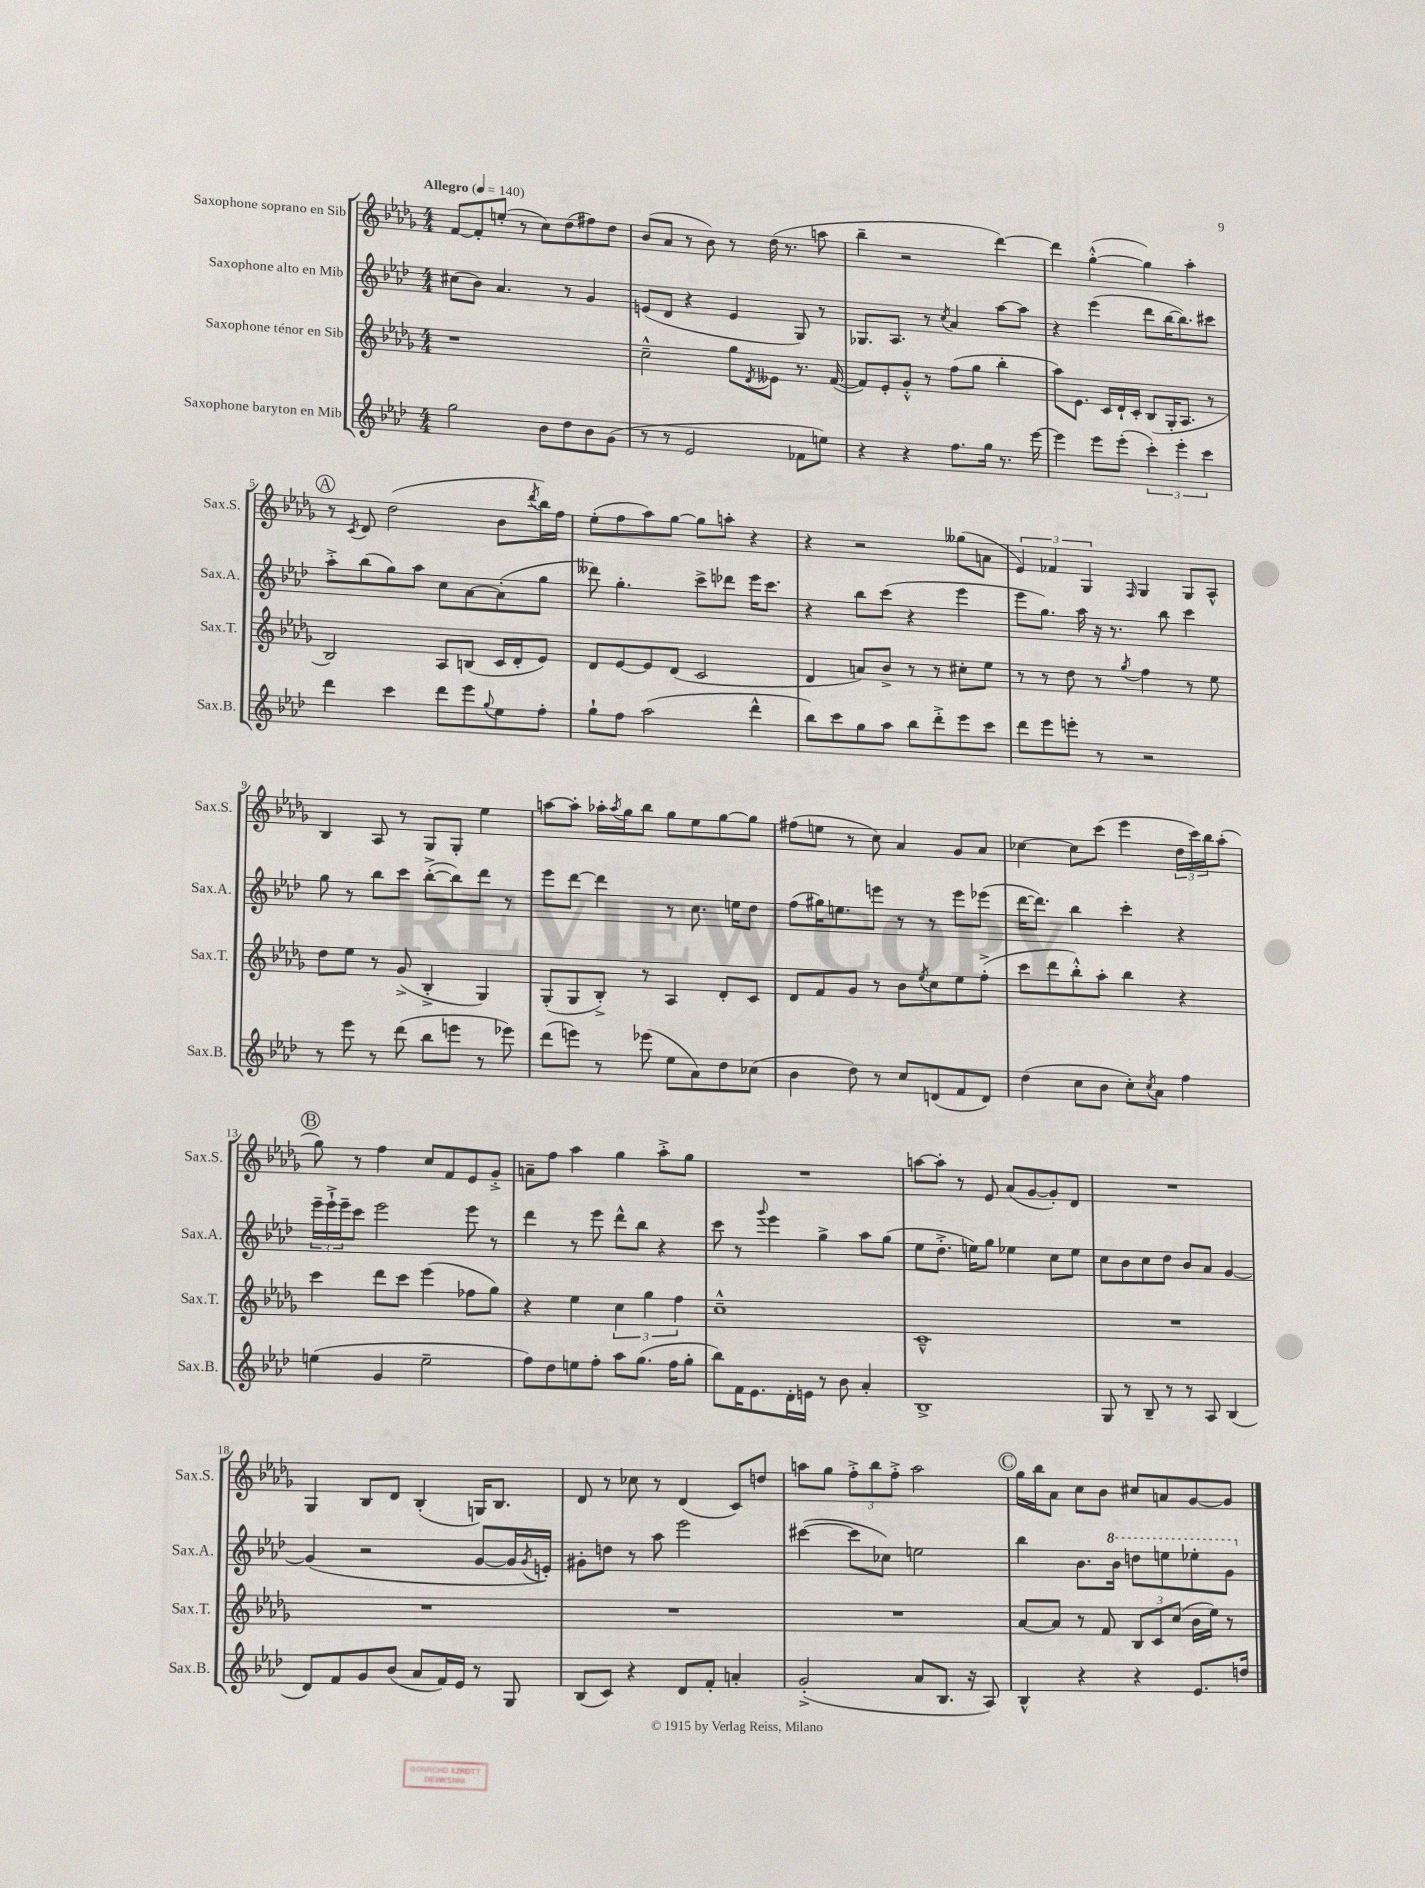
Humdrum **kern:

**kern	**kern	**kern	**kern
*staff4	*staff3	*staff2	*staff1
*clefG2	*clefG2	*clefG2	*clefG2
*k[b-e-a-d-]	*k[b-e-a-d-g-]	*k[b-e-a-d-]	*k[b-e-a-d-g-]
*M4/4	*M4/4	*M4/4	*M4/4
*MM140	*MM140	*MM140	*MM140
2gg	1r	(8cc#	[8f
.	.	8b-)	8f']
.	.	4.a-	(8ee'
.	.	.	8r
8b-	.	.	8cc)
8dd-	.	8r	(8dd-
8b-	.	4g	8ff#)
(8g	.	.	8dd-
=	=	=	=
8r	2cc~^^	(8e	(8b-
8r	.	8d-	8a-
2e-	.	4r	8r
.	.	.	8b-)
.	8gg-	4e	8r
.	8qd-	.	.
.	8e--	.	(16dd-
.	.	.	8.r
8f-	8.r	8G)	.
8ee)	.	8r	8aa
.	([16f	.	.
=	=	=	=
4r	8f])	8.G-	4bb-~
.	8e-'	.	.
.	.	8.A-	.
4r	8g-'^^	.	2r
.	8r	8r	.
.	.	8qcc	.
8.ff	(8ff	4a-	.
.	8gg-	.	.
16gg	.	.	.
8.r	4bb-'	[8aa-	[4ddd-)
.	.	8aa-]	.
[16eee-	.	.	.
=	=	=	=
4eee-]	8aa-)	4r	4ddd-]
.	8.e-	.	.
8eee-	.	(4eee-	([4gg-'^^
.	16c	.	.
(8eee-'	16d-`	.	.
.	16c'	.	.
6ccc')	(8B-	8ddd-	4gg-])
.	16G-'	[16bb-	.
6eee-'	.	.	.
.	8.A-	8.bb-])	.
.	.	.	4aa-'
6ccc	.	.	.
.	8r	8ccc#	.
=	=	=	=
4ddd-	2B-)	8aa-'^	8r
.	.	.	8qc
.	.	(8bb-	8d-
4ccc	.	8gg)	(2dd-
.	.	8aa-	.
8ddd-	8A-	8cc	.
8eee-	(8B	[8a-	.
8qqgg	.	.	.
8ee-	16c	(8a-']	8b-
.	16d-'	.	.
.	.	.	8qddd-
8ff'	8e-)	8gg	16bb-)
.	.	.	16ff
=	=	=	=
8gg`	8d-	8ddd--)	(8ee-'
8ff	[8e-	4.gg'	8ff
(2aa-	8e-]	.	8aa-)
.	(8d-	.	[8gg-
.	2c	8ccc^	8gg-]
.	.	8ddd-	8aa'
4ddd-^^	.	16eee-	4r
.	.	8.ccc	.
=	=	=	=
8bb-)	4d-	4r	4r
8ccc	.	.	.
8gg	8a)	8bb-	2r
8aa-	8b-^	(8ccc	.
8bb-	8r	4r	.
8ddd-'^	8r	.	.
8eee-	8cc#'	4eee-	(8gg--
8ccc	8ee-	.	8a
=	=	=	=
8ddd-	8r	8eee-	6e-)
8eee-	8r	8.gg)	.
.	.	.	6f-
8eee'	8dd-	.	.
.	.	16aa-	.
.	.	.	6G-
8r	8r	16r	.
.	.	8.r	.
.	8qgg-	.	16qqF
2r	4ff	.	4G-
.	.	8bb-	.
.	8r	4ccc	8G-
.	8ee-	.	8A-^^
=	=	=	=
8r	8dd-	8gg	4B-
8eee-	8ee-	8r	.
8r	8r	8bb-	8A-
(8ddd-	(8g-^	8ccc	8r
8bb-	4B-'^	([8bb-'^	8G-
8eee	.	8bb-])	8G-'
8r	4G-)	8ddd-	4ee-
8eee-)	.	8r	.
=	=	=	=
(8ddd-	(8G-'	8eee-	[8aa
8eee)	8G-	[8ddd-	8aa']
8r	8B-'^)	4ddd-]	16aa-'
.	.	.	8qaa-
.	.	.	16gg-
(8eee-	8r	.	8bb-
8ee-	4A-	8r	8gg-
8a-)	.	8.cc	8ee-
8dd-	8d-'	.	[8gg-
.	.	16ee	.
(8cc-	8c	8dd-	8gg-]
=	=	=	=
4b-	8d-	(8ff	(8ff#
.	8f	16gg#)	8ee
.	.	8.ee	.
8dd-)	8g-	.	8r
8r	8r	8eee	8cc)
8cc	8b-	8r	4a-
.	8qee-	.	.
(8d	8cc	8r	.
8f	8ee-	8eee	8g-
8d)	(8ff'^	(8eee-	8a-
=	=	=	=
(4dd-	8ccc	[16ddd-	[4cc-
.	.	8.ddd-])	.
.	8ddd-	.	.
8cc	8bb-'^^)	4bb-	8cc-]
8b-	8aa-'	.	(8ccc
8cc')	4bb-	4ccc'	4eee-
8qcc	.	.	.
8a-	.	.	.
4ff	4r	4r	24dd-
.	.	.	24ccc)
.	.	.	24bb-
.	.	.	(8aa-'
=	=	=	=
(4ee	4ccc	24eee-~	8gg-)
.	.	24eee-`^	.
.	.	24eee-~	.
.	.	8ccc	8r
4g	8ddd-	2eee-	4ff
.	8ccc	.	.
2ee~	(4eee-	.	8cc
.	.	.	8f
.	8ff-	8eee-	8e-
.	8gg-)	8r	8g-'^
=	=	=	=
8ff)	4r	4ddd-	8a~
8dd-	.	.	8ff
8ee	4ee-	8r	4aa-
8ff'	.	8eee-	.
8aa-	6cc	8ddd-^^	4gg-
(8.gg	.	8bb-	.
.	6gg-	.	.
.	.	4r	8aa-'^
16ff	.	.	.
.	6ff	.	.
8gg'	.	.	8gg-
=	=	=	=
8bb-)	1cc~^^	8ccc	1r
16f	.	8r	.
8.e-	.	.	.
.	.	8qqggg	.
.	.	4eee-	.
16d-'	.	.	.
16e	.	.	.
8r	.	4gg^	.
8b-	.	.	.
4a-'	.	8aa-	.
.	.	(8gg	.
=	=	=	=
1B-^	1c~^^	8ee-	[8aa
.	.	8.dd-'^	8aa']
.	.	.	8r
.	.	16ee)	.
.	.	8gg	8e-
.	.	4ee-	(8a-
.	.	.	[8g-
.	.	8cc	8g-'])
.	.	8ee-	8d-
=	=	=	=
8G	1r	8cc	1r
8r	.	8b-	.
8B-~	.	8cc	.
8r	.	8dd-	.
8r	.	8b-	.
8A-	.	8a-	.
(4B-	.	[4g	.
=	=	=	=
8d-)	1r	(4g]	4G-
8f	.	.	.
8g	.	2r	8B-
(8b-	.	.	8d-
8a-	.	.	(4B-'
16f)	.	.	.
16e-	.	.	.
8r	.	[8g	16G)
.	.	.	8.B-
8G	.	16g]	.
.	.	8qg	.
.	.	16e')	.
=	=	=	=
(8B-	1r	8g#'	8d-
8c)	.	8dd	8r
4r	.	8r	8cc-
.	.	8aa-	8r
8d-	.	2eee-	(4d-
8f'	.	.	.
4a'	.	.	8c)
.	.	.	8dd
=	=	=	=
(2g'^	1r	([4ccc#	8aa
.	.	.	8gg-
.	.	8ccc#]	12ff'^
.	.	.	12bb-
.	.	8cc-)	.
.	.	.	12ff'^
8a-	.	2ee	2aa
8.B-	.	.	.
16r	.	.	.
8A-)	.	.	.
=	=	=	=
4B-^^	[8a-	4bb-	16gg-
.	.	.	16bb-
.	8a-]	.	8a-
4r	8r	8.b-	8cc
.	8f	.	8b-
.	.	16bb-	.
4r	12B-	8ddd	8cc#
.	12c	.	.
.	.	8eee	8a
.	(12cc	.	.
8.e-	16b-	8eee-'	[8g-
.	16ee-)	.	.
.	8r	8gg	8g-]
16dd	.	.	.
==	==	==	==
*-	*-	*-	*-
